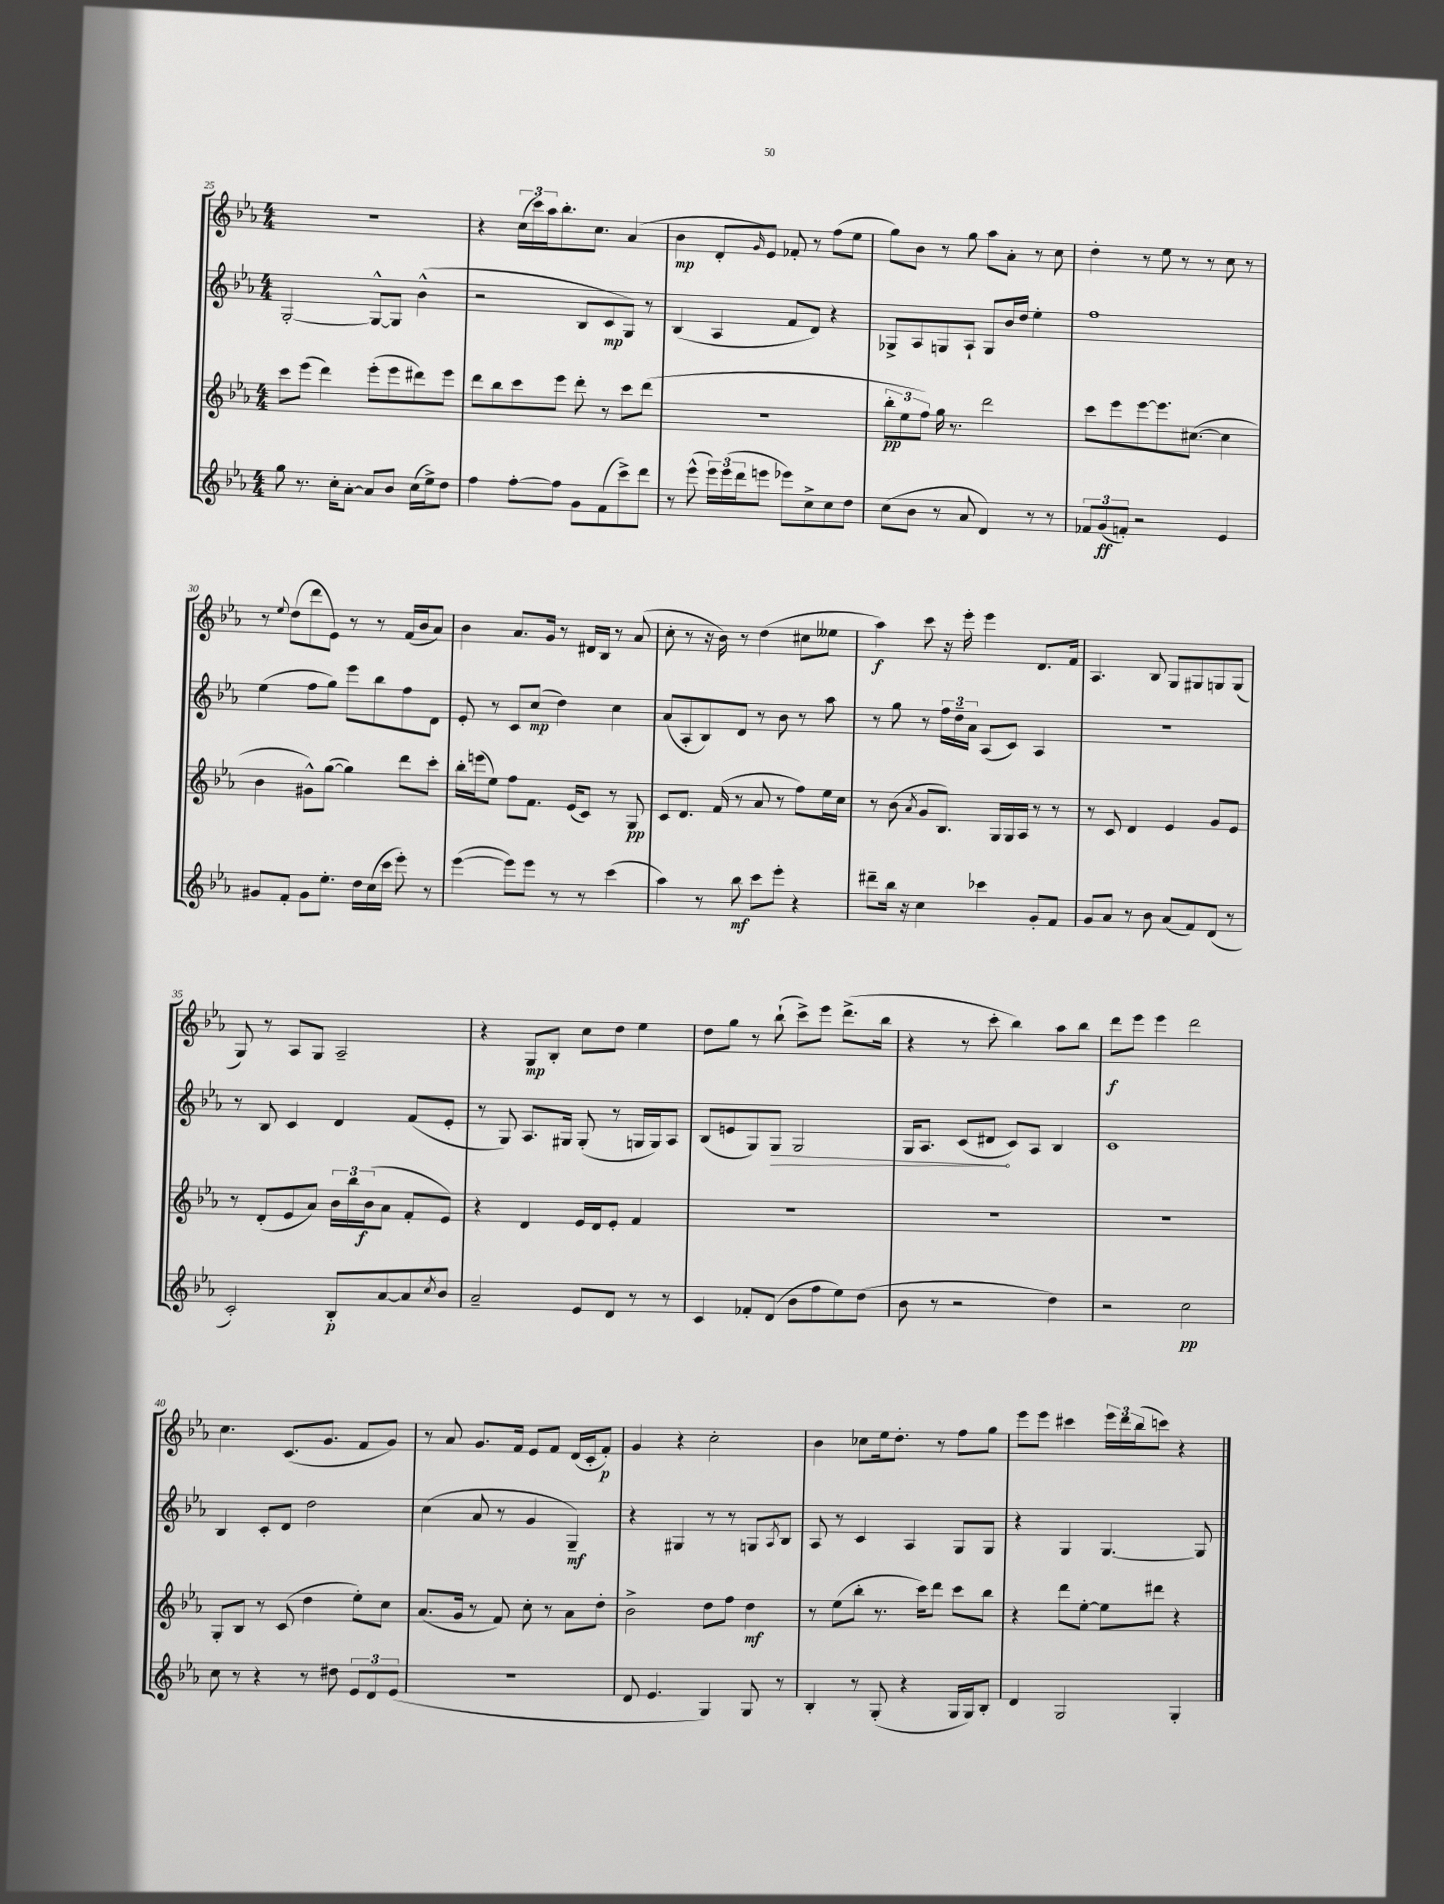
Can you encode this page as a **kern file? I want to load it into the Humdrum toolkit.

**kern	**kern	**kern	**kern
*staff4	*staff3	*staff2	*staff1
*clefG2	*clefG2	*clefG2	*clefG2
*k[b-e-a-]	*k[b-e-a-]	*k[b-e-a-]	*k[b-e-a-]
*M4/4	*M4/4	*M4/4	*M4/4
8gg	8ccc	[2G'	1r
8.r	(8eee-	.	.
.	4ddd)	.	.
16cc'	.	.	.
[8a-'	.	.	.
8a-]	(8eee-'	8G^^_	.
8b-	8eee-	8G]	.
(16cc	8ddd#)	(4b-^^	.
16ee-^)	.	.	.
8dd	8eee-	.	.
=	=	=	=
4ff	8ddd	2r	4r
.	8bb-	.	.
[8ff'	8ccc	.	(24cc
.	.	.	24ccc)
.	.	.	24aa-
8ff]	8eee-	.	8.bb-'
8g	8ddd'	8B-	.
.	.	.	8.cc
(8f	8r	8c	.
8ccc^)	8ccc	8G)	(4a-
8ddd	(8ddd	8r	.
=	=	=	=
8r	1r	(4B-	4b-
(8eee-^^	.	.	.
24eee-)	.	4A-	8d'
(24eee-	.	.	.
24ddd	.	.	.
.	.	.	16qqg
8eee	.	.	8e-)
8eee-)	.	8f	8f-'
8cc^	.	8d)	8r
8cc	.	4r	(8ff
8dd	.	.	8ee-
=	=	=	=
(8cc	12bb-'	8G-^	8gg)
.	12ee-	.	.
8b-	.	8A-	8b-
.	12ff)	.	.
8r	16gg	8G	8r
.	8.r	.	.
8a-	.	8A-`	8gg
4d)	2ddd	8G	8aa-
.	.	16b-	8a-'
.	.	16dd	.
8r	.	4ee-'	8r
8r	.	.	8cc
=	=	=	=
12f-	8ccc	1ff	4dd'
(12g	.	.	.
.	8eee-	.	.
12f')	.	.	.
2r	[8eee-	.	8r
.	8.eee-]	.	8ee-
.	.	.	8r
.	([8.cc#	.	.
.	.	.	8r
4e-	4cc#]	.	8cc
.	.	.	8r
=	=	=	=
8g#	4b-	(4ee-	8r
.	.	.	8qqee-
8f'	.	.	(8dd
8g#	8g#^^)	8ff	8ddd
8.ee-'	([8gg	8gg)	8e-)
.	4gg])	8eee-	8r
16dd	.	.	.
(16cc	.	8bb-	8r
16ccc	.	.	.
8eee-')	8ddd	8ff	(16f
.	.	.	16b-
8r	8ccc'	8d	8a-)
=	=	=	=
([4eee-	16bb-'	8e-'	4b-
.	(16eee	.	.
.	8ee-)	8r	.
8eee-])	8ff	8c	8.a-
8eee-	8.f	(8cc	.
.	.	.	16g
8r	.	4dd)	8r
.	(16e-	.	.
8r	8c)	.	16d#
.	.	.	16B-
(4ccc	8r	4cc	8r
.	8G	.	(8a-
=	=	=	=
4aa-)	8c	(8a-	8cc'
.	8.d	8A-'	8r
8r	.	8B-)	16r
.	(16f	.	16b-)
8bb-	8r	8d	8r
8ccc	8a-	8r	(4dd
8eee-'	8r	8b-	.
4r	8ff)	8r	8cc#
.	16ee-	8aa-	8ee--
.	16cc	.	.
=	=	=	=
8ddd#~	8r	8r	4aa-)
16bb-	(8b-	8gg	.
16r	.	.	.
.	8qa-	.	.
4cc	8g	8r	8ccc
.	8.B-)	24ff	16r
.	.	24dd~	.
.	.	.	16eee-'
.	.	24a-	.
4ccc-	.	(8A-	4eee-
.	16G	.	.
.	16G	8c)	.
.	16A-	.	.
8g'	8r	4A-	8.d
8f	8r	.	.
.	.	.	16f
=	=	=	=
8g	8r	1r	4.A-
8a-	8c	.	.
8r	4d	.	.
8b-	.	.	8B-
(8a-	4e-	.	8G
8f)	.	.	8G#
(8d	8g	.	8G
8r	8e-	.	(8G
=	=	=	=
2c')	8r	8r	8G)
.	(8d'	8B-	8r
.	8e-	4c	8A-
.	8a-)	.	8G
8B-'	24b-	4d	2A-~
.	24bb-	.	.
.	(24b-	.	.
[8a-	8a-	.	.
8a-]	8f'	(8f	.
8qcc	.	.	.
8b-	8e-)	8e-'	.
=	=	=	=
2a-~	4r	8r	4r
.	.	8G)	.
.	4d	8.A-	8G
.	.	.	8B-'
.	.	16G#	.
8e-	16e-	(8G#'	8cc
.	16d	.	.
8d	8e-'	8r	8dd
8r	4f	16G	4ee-
.	.	16G)	.
8r	.	8A-	.
=	=	=	=
4c	1r	(8B-	8dd
.	.	8e	8gg
8f-'	.	8G)	8r
(8d	.	8G	(8bb-`
8b-	.	2G	8ccc^)
8ff	.	.	8eee-
8ee-)	.	.	(8.ddd^
(8dd	.	.	.
.	.	.	16bb-
=	=	=	=
8b-	1r	16G	4r
.	.	8.A-	.
8r	.	.	.
2r	.	(8c	8r
.	.	8d#	8ccc'
.	.	8c)	4bb-)
.	.	8A-	.
4dd)	.	4B-	8aa-
.	.	.	8bb-
=	=	=	=
2r	1r	1c	8ddd
.	.	.	8eee-
.	.	.	4eee-
2cc	.	.	2ddd
=	=	=	=
8cc	8G'	4B-	4.cc
8r	8B-	.	.
4r	8r	8c'	.
.	(8c	8d	(8.c
8r	4dd	2dd	.
.	.	.	8.g
8dd#	.	.	.
12e-	8ee-')	.	8f
12d	.	.	.
.	8cc	.	8g)
(12e-	.	.	.
=	=	=	=
1r	(8.a-	(4cc	8r
.	.	.	8a-
.	16g	.	.
.	8r	8a-	8.g
.	8f)	8r	.
.	.	.	16f
.	8cc'	4g	8e-
.	8r	.	8f
.	8a-	4G~)	(16d
.	.	.	16c'
.	8dd'	.	8f')
=	=	=	=
8d	2b-^	4r	4g
4.e-	.	.	.
.	.	4G#	4r
4G)	8dd	8r	2cc'
.	8ff	8r	.
8G	4dd	8G	.
.	.	8qA-	.
8r	.	8B-	.
=	=	=	=
4B-'	8r	8A-	4b-
.	(8ee-	8r	.
8r	8bb-'	4c	8cc-
(8G'	8.r	.	16ee-
.	.	.	8.dd'
4r	.	4A-	.
.	16ccc)	.	.
.	8ddd	.	8r
16G	8ccc	8G	8ff
16G)	.	.	.
8B-'	8bb-	8G	8gg
=	=	=	=
4d	4r	4r	8eee-
.	.	.	8eee-
2G	8ddd	4G	4ccc#
.	[8ee-'	.	.
.	8ee-]	[4.G	24eee-
.	.	.	24ddd
.	.	.	(24bb-
.	8ddd#	.	8ccc)
4G'	4r	.	4r
.	.	8G]	.
==	==	==	==
*-	*-	*-	*-
